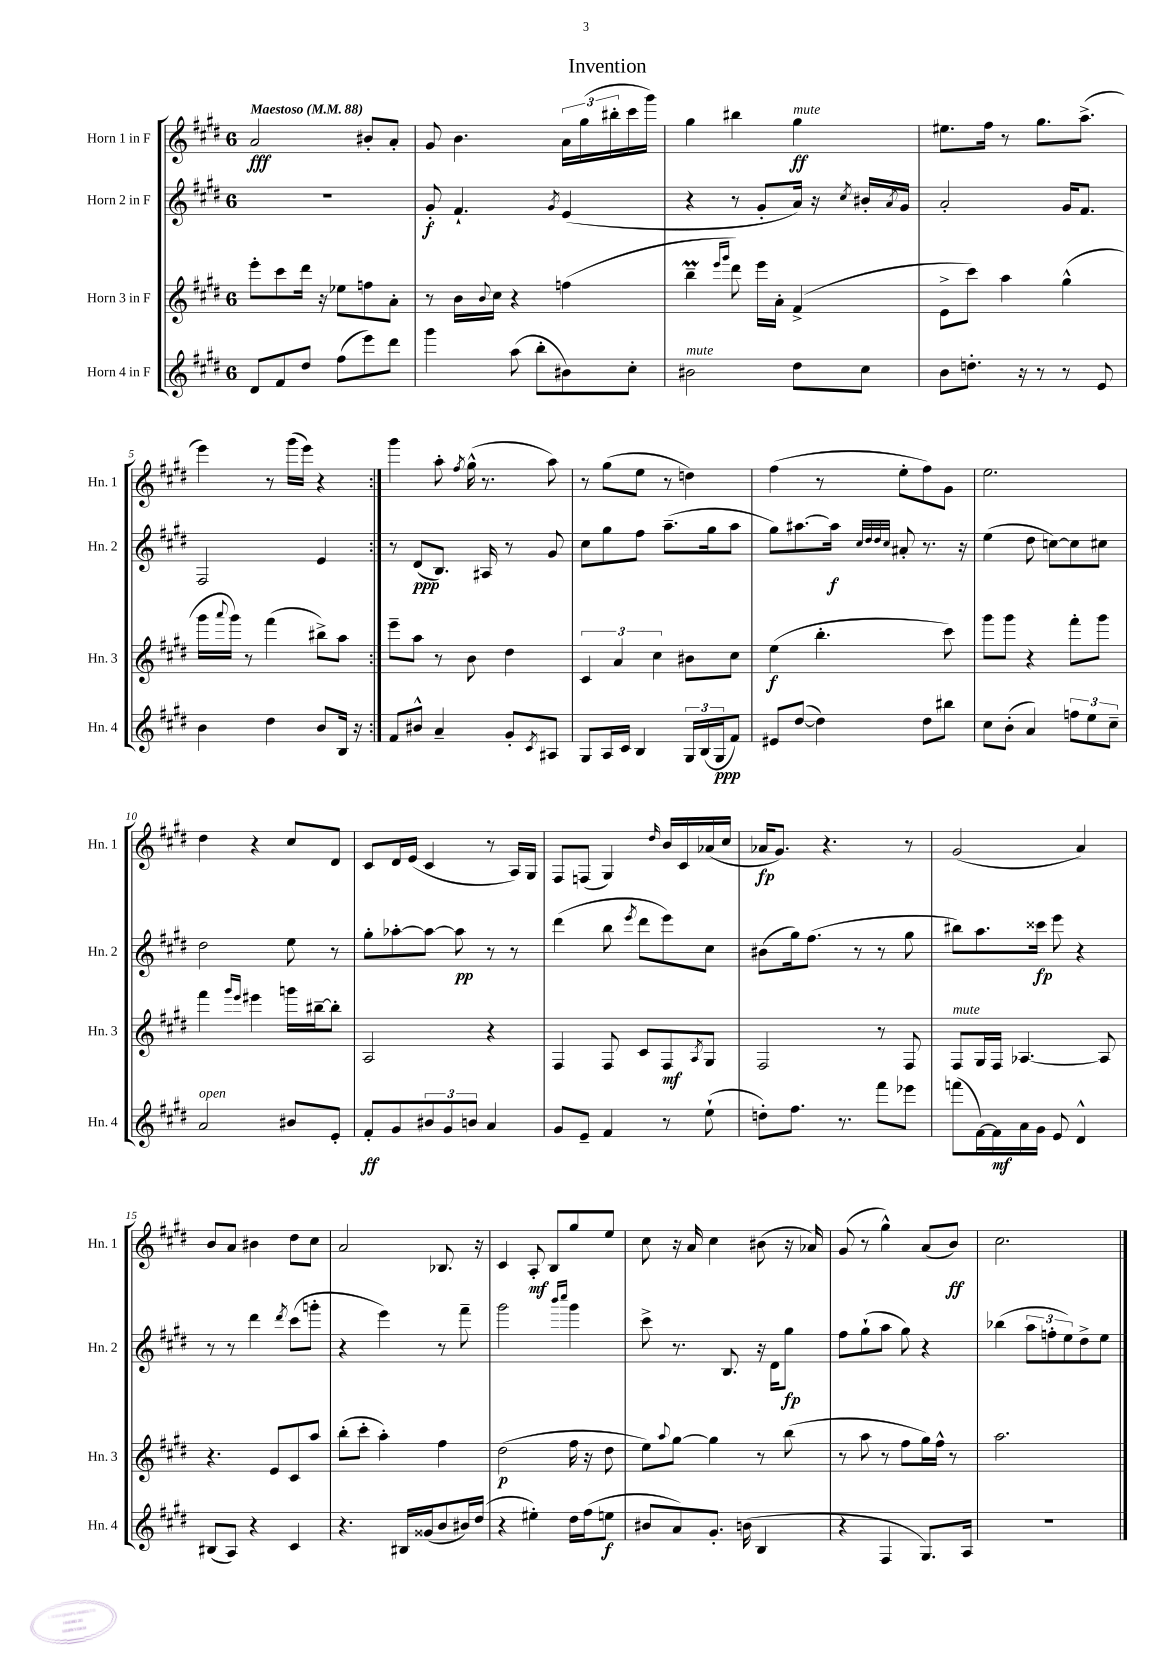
\header { title = "Invention" }
<<
\new StaffGroup <<
\new Staff = "s0" \with { instrumentName = "Horn 1 in F" shortInstrumentName = "Hn. 1" } {
    \clef treble \key e \major \once \override Staff.TimeSignature.style = #'single-digit \time 6/8 \tempo "Maestoso" 4 = 88
    \repeat volta 2 { a'2\fff bis'8-. a'8-. |
    gis'8 b'4. \tuplet 3/2 { a'16 gis''16( bis''16-. } cis'''16 gis'''16) |
    gis''4 bis''4 gis''4\ff^\markup { \italic "mute" } |
    eis''8. fis''16 r8 gis''8. a''8.->( |
    e'''4) r8 gis'''16( e'''16) r4 | }
    gis'''4 a''8-. \acciaccatura { fis''8 } gis''16-^( r8. a''8) |
    r8 gis''8( e''8 r8 d''4) |
    fis''4( r8 e''8-. fis''8) gis'8 |
    e''2. |
    dis''4 r4 cis''8 dis'8 |
    cis'8 dis'16 e'16( cis'4 r8 a16) gis16 |
    fis8 f8( gis4) \grace { dis''16 } b'16 cis'16 aes'16( cis''16 |
    aes'16\fp gis'8.) r4. r8 |
    gis'2( a'4) |
    b'8 a'8 bis'4 dis''8 cis''8 |
    a'2 bes8. r16 |
    cis'4 a8-.\mf b8 gis''8 e''8 |
    cis''8 r16 a'16 cis''4 bis'8( r16 aes'16) |
    gis'8( r8 gis''4-^) a'8( b'8\ff) |
    cis''2. \bar "|." |
}
\new Staff = "s1" \with { instrumentName = "Horn 2 in F" shortInstrumentName = "Hn. 2" } {
    \clef treble \key e \major \once \override Staff.TimeSignature.style = #'single-digit \time 6/8
    \repeat volta 2 { R2. |
    gis'8-.\f fis'4.-! \acciaccatura { gis'8 } e'4( |
    r4 r8 gis'8-. a'16) r16 \acciaccatura { cis''8 } bis'16-. \acciaccatura { a'8 } gis'16 |
    a'2-. gis'16 fis'8. |
    fis2 e'4 | }
    r8 dis'8\ppp( b8.) ais16 r8 gis'8 |
    cis''8 gis''8 fis''8 a''8.--( gis''16 a''8 |
    gis''8) ais''8.~ ais''16\f \grace { cis''32 dis''32 dis''32 cis''32 } ais'8-. r8. r16 |
    e''4( dis''8 c''8~) c''8 cis''8 |
    dis''2 e''8 r8 |
    gis''8-. aes''8~-. aes''8~ aes''8\pp r8 r8 |
    dis'''4( b''8 \acciaccatura { e'''8 } dis'''8 e'''8) cis''8 |
    bis'8( gis''16) fis''8.( r8 r8 gis''8 |
    bis''8) a''8. cisis'''16\fp e'''8 r4 |
    r8 r8 dis'''4 \acciaccatura { dis'''8 } cis'''8( g'''8-. |
    r4 e'''4) r8 fis'''8-- |
    gis'''2 \grace { b'''16 cis''''16 } gis'''4 |
    cis'''8-> r8. b8. r16 dis'16 gis''8\fp |
    fis''8 gis''8-!( a''8 gis''8) r4 |
    bes''4( \tuplet 3/2 { a''8 f''8-. e''8) } dis''8-> e''8 \bar "|." |
}
\new Staff = "s2" \with { instrumentName = "Horn 3 in F" shortInstrumentName = "Hn. 3" } {
    \clef treble \key e \major \once \override Staff.TimeSignature.style = #'single-digit \time 6/8
    \repeat volta 2 { e'''8-. cis'''8 dis'''16 r16 ees''8 f''8 a'8-. |
    r8 b'16 \appoggiatura { b'8 } cis''16 r4 f''4( |
    b''4--\prall \grace { e'''16 gis'''16 } dis'''8) e'''16 a'16-. fis'4->( |
    e'8-> cis'''8) a''4 gis''4-^( |
    gis'''16 \appoggiatura { a'''8 } gis'''16) r8 fis'''4( bis''8->) a''8 | }
    e'''8-- a''8 r8 b'8 dis''4 |
    \tuplet 3/2 { cis'4 a'4 cis''4 } bis'8 cis''8 |
    e''4\f( b''4.-. cis'''8) |
    gis'''8 gis'''8 r4 fis'''8-. gis'''8 |
    fis'''4 \grace { gis'''16 e'''16 } eis'''4 g'''16 bis''16~-- bis''8-. |
    a2 r4 |
    fis4 fis8 cis'8 fis8\mf \acciaccatura { a8 } gis8 |
    fis2 r8 fis8 |
    fis8^\markup { \italic "mute" } gis16 fis16 aes4.~ aes8 |
    r4. e'8 cis'8 a''8 |
    b''8-.( cis'''8-. a''4-.) fis''4 |
    dis''2\p( fis''16 r16 dis''8 |
    e''8) \appoggiatura { a''8 } gis''8~ gis''4 r8 b''8( |
    r8 a''8 r8 fis''8 gis''16) fis''16-^ r8 |
    a''2. \bar "|." |
}
\new Staff = "s3" \with { instrumentName = "Horn 4 in F" shortInstrumentName = "Hn. 4" } {
    \clef treble \key e \major \once \override Staff.TimeSignature.style = #'single-digit \time 6/8
    \repeat volta 2 { dis'8 fis'8 dis''8 fis''8( e'''8) dis'''8 |
    gis'''4 a''8( b''8-. bis'8) cis''8-. |
    bis'2^\markup { \italic "mute" } dis''8 cis''8 |
    b'8 d''8.-. r16 r8 r8 e'8 |
    b'4 dis''4 b'8 b16 r16 | }
    fis'8 bis'8-^ a'4-- gis'8-. \acciaccatura { cis'8 } ais8 |
    gis8 a16 cis'16 b4 \tuplet 3/2 { gis16 b16( gis16\ppp } fis'8) |
    eis'8 dis''8~( dis''4) dis''8 bis''8 |
    cis''8 b'8-.( a'4) \tuplet 3/2 { f''8 e''8 cis''8-- } |
    a'2^\markup { \italic "open" } bis'8 e'8-. |
    fis'8-.\ff gis'8 \tuplet 3/2 { bis'8 gis'8 b'8 } a'4 |
    gis'8 e'8-- fis'4 r8 e''8-!( |
    d''8-.) fis''8. r8. fis'''8 ees'''8 |
    f'''8( fis'16~) fis'16\mf a'16 gis'16 e'8 dis'4-^ |
    bis8( a8) r4 cis'4 |
    r4. bis16 gisis'16( b'8 bis'16) dis''16( |
    r4 eis''4-.) dis''16 fis''16( e''8\f |
    bis'8 a'8) gis'8.-. b'16( b4 |
    r4 fis4 gis8.) a16 |
    R2. \bar "|." |
}
>>
>>
